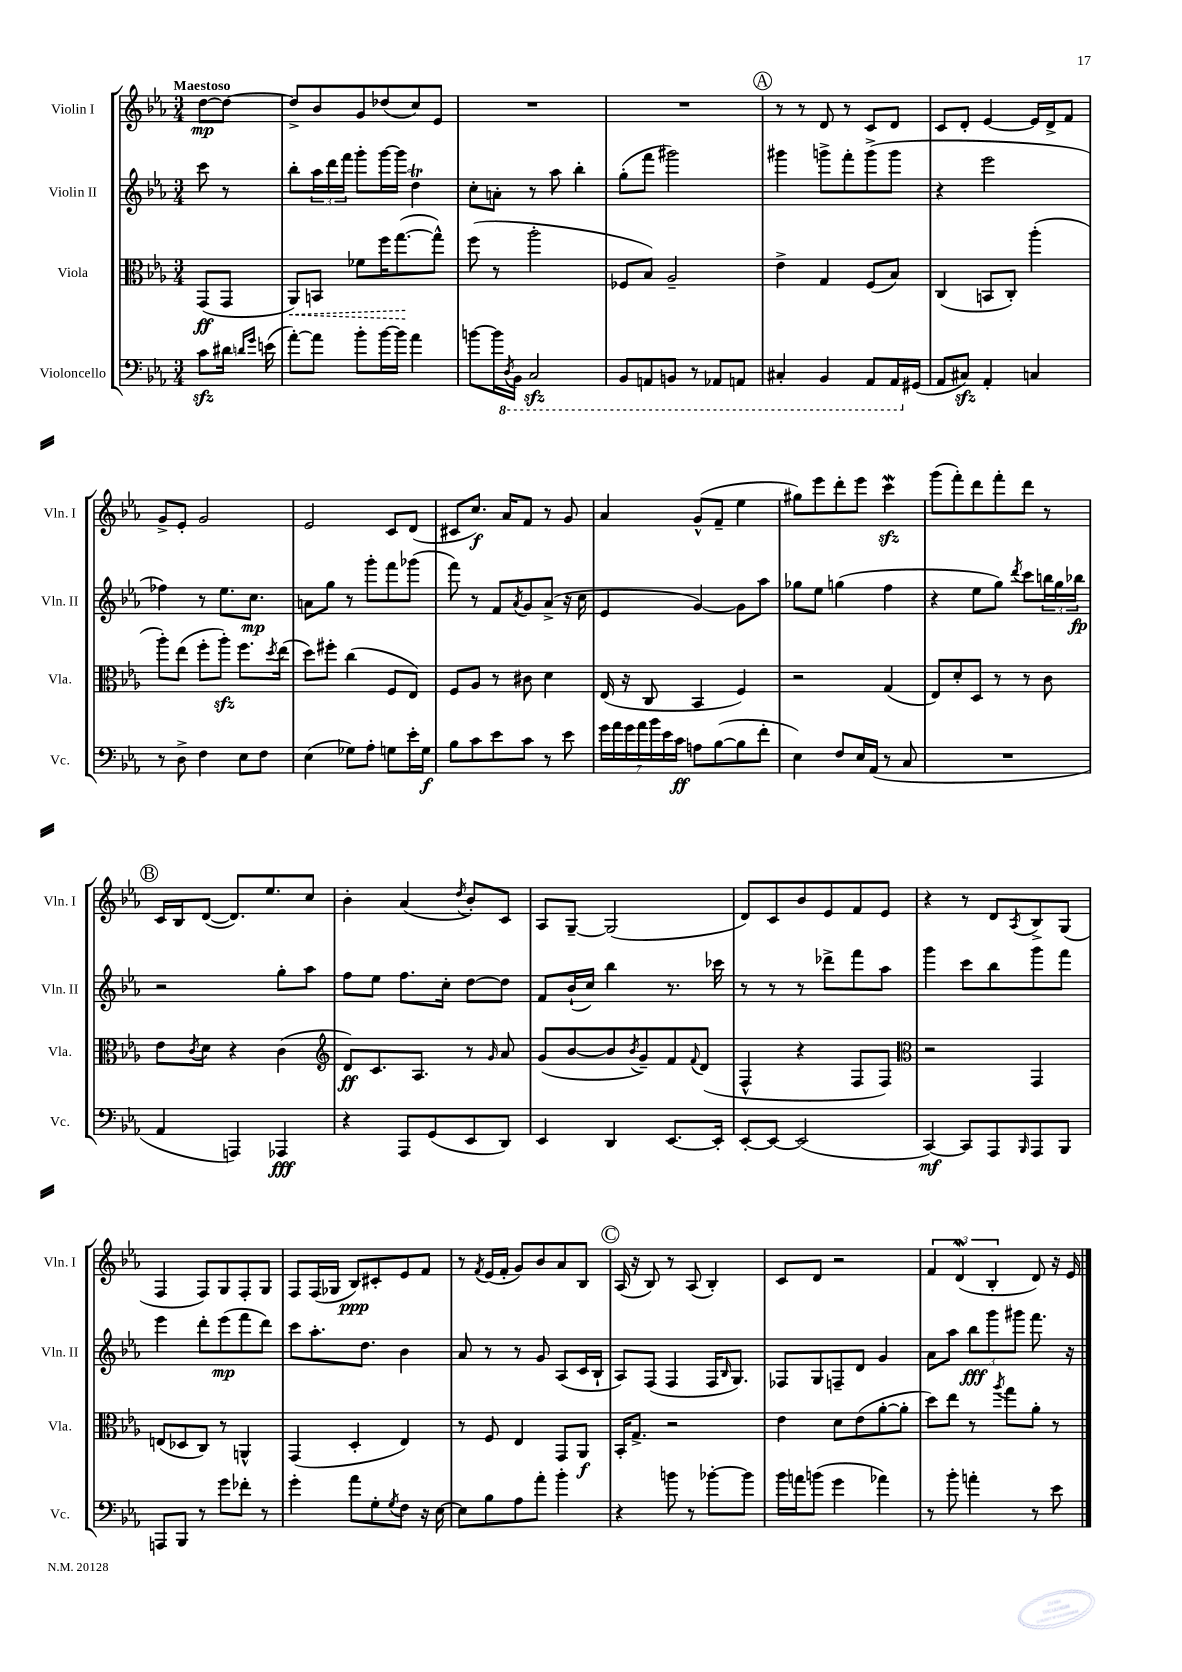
<<
\new StaffGroup <<
\new Staff = "s0" \with { instrumentName = "Violin I" shortInstrumentName = "Vln. I" } {
    \clef treble \key ees \major \numericTimeSignature \time 3/4 \partial 4 \tempo "Maestoso"
    d''8~\mp d''8~ |
    d''8-> bes'8 g'8 des''8( c''8) ees'8 |
    R2. |
    R2. |
    \mark \markup { \circle "A" } r8 r8 d'8 r8 c'8 d'8 |
    c'8 d'8-. ees'4~ ees'16 d'16-> f'8 |
    g'8-> ees'8-. g'2 |
    ees'2 c'8 d'8( |
    cis'8 c''8.\f) aes'16 f'8 r8 g'8 |
    aes'4 g'8-^( f'8-- ees''4 |
    gis''8) ees'''8 d'''8-. ees'''8 c'''4\mordent\sfz |
    g'''8( f'''8-.) d'''8 f'''8-. d'''8 r8 |
    \mark \markup { \circle "B" } c'16 bes16 d'8~( d'8.) ees''8. c''8 |
    bes'4-. aes'4( \acciaccatura { d''8 } bes'8-.) c'8 |
    aes8 g8~-- g2( |
    d'8) c'8 bes'8 ees'8 f'8 ees'8 |
    r4 r8 d'8 \acciaccatura { aes8 } bes8-> g8( |
    f4 f8) g8 f8-. g8 |
    f8 f16( ges16 bes8\ppp) cis'8-. ees'8 f'8 |
    r8 \acciaccatura { f'8 } ees'16( f'16-. g'8) bes'8 aes'8 bes8 |
    \mark \markup { \circle "C" } aes16( r16 bes8) r8 aes8( bes4-.) |
    c'8 d'8 r2 |
    \tuplet 3/2 { f'4 d'4\mordent( bes4-. } d'8) r16 ees'16 \bar "|." |
}
\new Staff = "s1" \with { instrumentName = "Violin II" shortInstrumentName = "Vln. II" } {
    \clef treble \key ees \major \numericTimeSignature \time 3/4 \partial 4
    c'''8 r8 |
    bes''8-. \tuplet 3/2 { aes''16 d'''16 f'''16 } g'''8-. g'''16~ g'''16 d''4\trill |
    c''8-. a'8-. r8 aes''8 bes''4-. |
    g''8-.( f'''8 gis'''2) |
    \mark \markup { \circle "A" } gis'''4 g'''8-> f'''8-. g'''8->( g'''8 |
    r4 ees'''2 |
    fes''4) r8 ees''8. c''8.\mp |
    a'8 g''8 r8 g'''8-. f'''8 ges'''8( |
    f'''8) r8 f'8 \acciaccatura { aes'8 } g'8 aes'8->( r16 c''16 |
    ees'4 g'4~) g'8 aes''8 |
    ges''8 ees''8 g''4( f''4 |
    r4 ees''8 g''8) \acciaccatura { d'''8 } c'''8 \tuplet 3/2 { b''16 g''16 bes''16\fp } |
    \mark \markup { \circle "B" } r2 g''8-. aes''8 |
    f''8 ees''8 f''8. c''16-. d''8~ d''8 |
    f'8 bes'16-!( c''16) bes''4 r8. ces'''16 |
    r8 r8 r8 des'''8-> f'''8 aes''8 |
    g'''4 c'''8 bes''8 g'''8 f'''8 |
    ees'''4 d'''8-. ees'''8\mp( f'''8 d'''8) |
    c'''8 aes''8.-. d''8. bes'4 |
    aes'8 r8 r8 g'8 aes8( c'16 bes16-! |
    \mark \markup { \circle "C" } aes8) f8( f4 f16 \grace { bes16 } g8.) |
    fes8 g8 f8-- d'8 g'4 |
    aes'8 aes''8 \tuplet 3/2 { bes''8\fff g'''8 gis'''8 } f'''8. r16 \bar "|." |
}
\new Staff = "s2" \with { instrumentName = "Viola" shortInstrumentName = "Vla." } {
    \clef alto \key ees \major \numericTimeSignature \time 3/4 \partial 4
    g,8\ff( g,8 |
    \once \override Hairpin.style = #'dashed-line aes,8\<) b,8 fes'8 f''16 g''8.~\!( g''8-^) |
    f''8( r8 aes''2-. |
    fes8 bes8) aes2-- |
    \mark \markup { \circle "A" } ees'4-> g4 f8( bes8) |
    c4( b,8 c8-.) aes''4-.( |
    aes''8-.) ees''8( f''8-. aes''8-.\sfz) f''8. \acciaccatura { d''8 } ees''16( |
    d''8) fis''8-. c''4( f8 ees8) |
    f8 aes8 r8 cis'8 d'4 |
    ees16( r16 c8 bes,4 f4) |
    r2 g4( |
    ees8) d'8-. d8 r8 r8 c'8 |
    \mark \markup { \circle "B" } ees'8 \acciaccatura { c'8 } d'8 r4 c'4( |
    \clef treble d'8\ff) c'8. aes8. r8 \grace { g'16 } aes'8 |
    g'8( bes'8~ bes'8 \acciaccatura { bes'8 } g'8--) f'8 \appoggiatura { f'8 } d'8( |
    f4-^ r4 f8 f8) |
    \clef alto r2 g,4 |
    e8( des8 c8) r8 a,4-^ |
    g,4( d4-. ees4) |
    r8 f8 ees4 g,8 aes,8\f |
    \mark \markup { \circle "C" } bes,16-. g8.-> r2 |
    ees'4 d'8 ees'8( aes'8~-. aes'8-. |
    d''8) ees''8 r8 \acciaccatura { aes''8 } g''8 aes'8-. r8 \bar "|." |
}
\new Staff = "s3" \with { instrumentName = "Violoncello" shortInstrumentName = "Vc." } {
    \clef bass \key ees \major \numericTimeSignature \time 3/4 \partial 4
    c'8\sfz dis'16 \grace { d'16 g'16 } e'16( |
    aes'8~-.) aes'8 bes'8-. bes'16~ bes'16 aes'4 |
    b'8~ b'16 \ottava #-1 \acciaccatura { d,8 } bes,,16 c,2\sfz |
    bes,,8 a,,8 b,,8 r8 aes,,8 a,,8 |
    \mark \markup { \circle "A" } cis,4-. bes,,4 aes,,8 aes,,16 \ottava #0 gis,16( |
    aes,8 cis8\sfz) aes,4-. c4 |
    r8 d8-> f4 ees8 f8 |
    ees4( ges8) aes8-. g8 ees'16-. g16\f |
    bes8 c'8 ees'8 c'8 r8 ees'8 |
    \tuplet 7/4 { g'16 aes'16 g'16 aes'16 bes'16 ees'16 c'16\ff } a8 bes8~( bes8 f'8-. |
    ees4) f8 ees16 aes,16( r8 c8 |
    R2. |
    \mark \markup { \circle "B" } aes,4 a,,4) aes,,4\fff |
    r4 aes,,8 g,8( ees,8 d,8) |
    ees,4 d,4 ees,8.~ ees,16-. |
    ees,8~-. ees,8~ ees,2( |
    c,4~\mf) c,8 aes,,8 \grace { bes,,16 } aes,,8 bes,,8 |
    a,,8 bes,,8 r8 g'8 fes'8-. r8 |
    g'4-. aes'8 g8-. \acciaccatura { g8 } f8 r16 ees16~ |
    ees8 bes8 aes8 aes'8-. bes'4-. |
    \mark \markup { \circle "C" } r4 b'8 r8 bes'8~-. bes'8 |
    bes'16 a'16 b'8( g'4 aes'4) |
    r8 bes'8-. a'4-. r8 ees'8 \bar "|." |
}
>>
>>
\layout { \context { \Score \remove "Bar_number_engraver" } }
